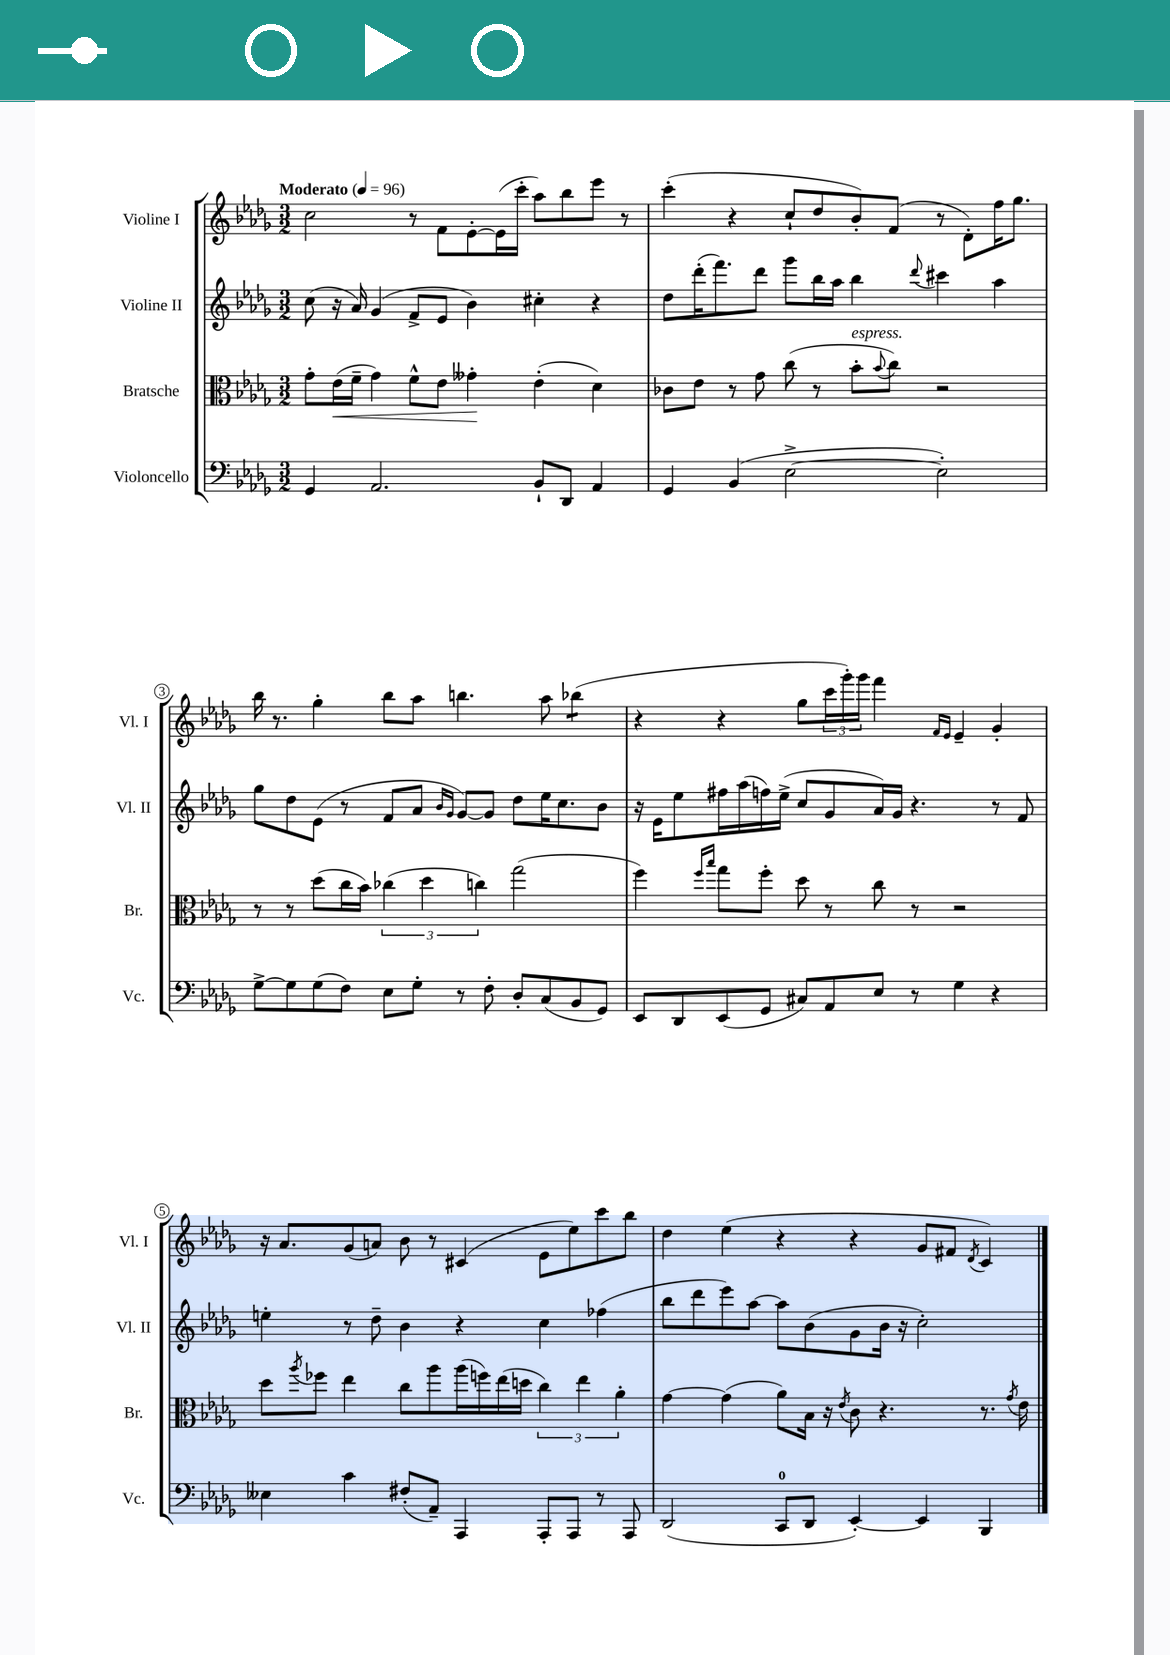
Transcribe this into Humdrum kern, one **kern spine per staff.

**kern	**kern	**kern	**kern
*staff4	*staff3	*staff2	*staff1
*clefF4	*clefC3	*clefG2	*clefG2
*k[b-e-a-d-g-]	*k[b-e-a-d-g-]	*k[b-e-a-d-g-]	*k[b-e-a-d-g-]
*M3/2	*M3/2	*M3/2	*M3/2
*MM96	*MM96	*MM96	*MM96
4GG-/	8g-'\L	(8cc\	2cc\
.	(16e-\L	16r	.
.	16f~\JJ	16a-/)	.
2.AA-/	4g-\)	(4g-/	.
.	8f^^\L	8f^/L	8r
.	8e-\J	8e-/J	8f\L
.	4g--'\	4b-\)	[8e-'\
.	.	.	(16e-\]L
.	.	.	16ccc'\JJ
8BB-`/L	(4e-'\	4cc#'\	8aa-\L)
8DD-/J	.	.	8bb-\
4AA-/	4d-\)	4r	8eee-\J
.	.	.	8r
=	=	=	=
4GG-/	8c-\L	8dd-\L	(4ccc'\
.	8e-\J	(16ddd-'\K	.
.	.	8.fff\)	.
(4BB-/	8r	.	4r
.	8g-\	8ddd-\J	.
[2E-^\	(8cc\	8ggg-\L	8cc`/L
.	8r	16bb-\L	8dd-/
.	.	16aa-\JJ	.
.	8b-'\L	4bb-\	8b-'/)
.	8qqb-/	.	.
.	8cc\J)	.	(8f/J
.	.	8qqddd-/	.
2E-'\])	2r	4ccc#\	8r
.	.	.	8d-'\L)
.	.	4aa-\	16ff\K
.	.	.	8.gg-\J
=	=	=	=
[8G-^\L	8r	8gg-\L	16bb-\
.	.	.	8.r
8G-\]	8r	8dd-\	.
(8G-\	(8dd-\L	(8e-\J	4gg-'\
8F\J)	16cc\L	8r	.
.	16b-\JJ)	.	.
8E-\L	(6cc-\	8f/L	8bb-\L
8G-'\J	.	8a-/J	8aa-\J
.	6dd-\	.	.
.	.	16qqb-/LL	.
.	.	16qqg-/JJ	.
8r	.	[8g-/L)	4.bb\
.	6cc\)	.	.
8F'\	.	8g-/]J	.
8D-'/L	(2gg-\	8dd-\L	.
(8C/	.	16ee-\K	8aa-\
.	.	8.cc\	.
8BB-/	.	.	(4bb-\
8GG-/J)	.	8b-\J	.
=	=	=	=
8EE-/L	4ff\)	16r	4r
.	.	16e-\LK	.
8DD-/	.	8ee-\	.
.	16qqff/LL	.	.
.	16qqbb-/JJ	.	.
(8EE-/	8gg-\L	16ff#\L	4r
.	.	(16aa-\	.
8GG-/J	8ff'\J	16ff\)	.
.	.	(16ee-^\JJ	.
8C#/L)	8dd-\	8cc/L	8gg-\L
8AA-/	8r	8g-/	24ccc\L
.	.	.	24ggg-'\)
.	.	.	24ggg-\JJ
8E-/J	8cc\	16a-/L)	4fff\
.	.	16g-/JJ	.
8r	8r	4.r	.
.	.	.	16qqf/LL
.	.	.	16qqe-/JJ
4G-\	2r	.	4e-~/
4r	.	8r	4g-'/
.	.	8f/	.
=	=	=	=
4E--\	8dd-\L	4ee'\	16r
.	.	.	8.a-/L
.	8qaa-/	.	.
.	8ff-\J	.	.
4c\	4ee-\	8r	(8g-/
.	.	8dd-~\	8a/J)
(8F#'/L	8cc\L	4b-\	8b-\
8AA-~/J)	8aa-\	.	8r
4AAA-/	(16aa-\L	4r	(4c#/
.	16ff\)	.	.
.	(16ee-\	.	.
.	16dd\JJ	.	.
8AAA-'/L	6cc\)	4cc\	8e-\L
8AAA-/J	.	.	8ee-\)
.	6ee-\	.	.
8r	.	(4ff-\	8ccc\
.	6a-'\	.	.
8AAA-/	.	.	8bb-\J
=	=	=	=
(2DD-/	[4g-\	8bb-\L	4dd-\
.	.	8ddd-\	.
.	(4g-\]	8eee-\)	(4ee-\
.	.	[8aa-\J	.
8CC/L	8a-\L)	8aa-\]L	4r
8DD-/J	16B-\Jk	(8b-\	.
.	16r	.	.
.	8qe-/	.	.
[4EE-'/)	8c\	8g-\	4r
.	4.r	16b-\Jk	.
.	.	16r	.
4EE-/]	.	2cc'\)	8g-/L
.	.	.	8f#/J
.	.	.	8qd-/
4BBB-/	8.r	.	4c/)
.	8qg-/	.	.
.	16e-\	.	.
==	==	==	==
*-	*-	*-	*-
